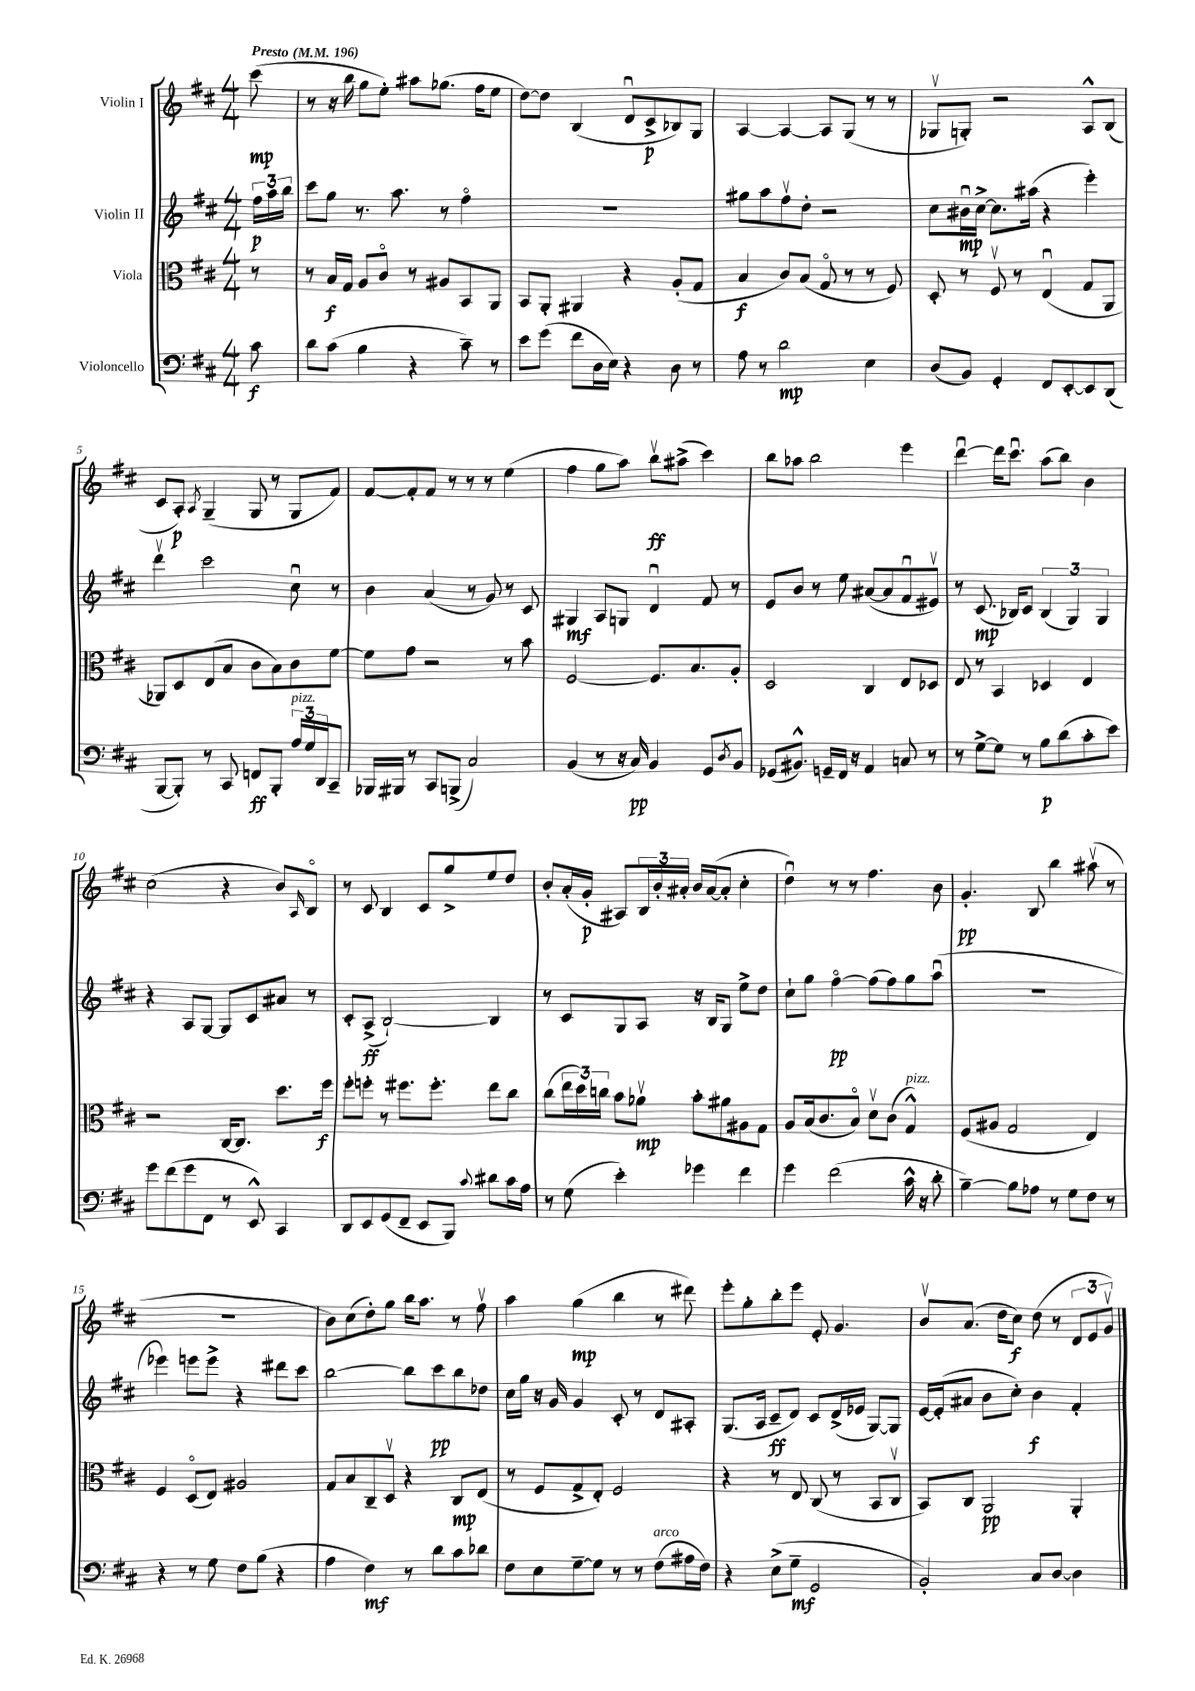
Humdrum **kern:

**kern	**kern	**kern	**kern
*staff4	*staff3	*staff2	*staff1
*clefF4	*clefC3	*clefG2	*clefG2
*k[f#c#]	*k[f#c#]	*k[f#c#]	*k[f#c#]
*M4/4	*M4/4	*M4/4	*M4/4
*MM196	*MM196	*MM196	*MM196
8c#	8r	24ff#	(8ccc#
.	.	24aa	.
.	.	24bb	.
=	=	=	=
8d	8r	8ccc#	8r
(8c#	16B	8gg	16r
.	16G	.	16bb
4B	8A	8.r	8gg
.	8c#o	.	8ee')
.	.	8.aa	.
4r	8r	.	8aa#
.	8A#	8r	(8.gg-
8c#~)	8BB	4ff#o	.
.	.	.	16ff#
8r	8AA	.	8ee
=	=	=	=
8e	8BB	1r	[8dd)
(8g	8AA'	.	8dd]
8f#	4AA#	.	(4B
16D	.	.	.
16E)	.	.	.
4r	4r	.	8du
.	.	.	8c#^
8D	(8A'	.	8B-)
8r	8G	.	8G
=	=	=	=
8A	4B	8gg#	[4A
8r	.	8aa	.
2d	8c#)	8ff#v	4A_
.	(8B	8dd'	.
.	8Go	2r	8A]
.	8r	.	(8G
4E	8r	.	8r
.	8F#)	.	8r
=	=	=	=
(8D	8D'	8cc#	8G-v
8BB)	8r	16b#u	8G')
.	.	[16cc#^	.
4GG'	8F#v	8.cc#]	2r
.	8r	.	.
.	.	(16aa#	.
8FF#	(4Eu	4r	.
[8EE'	.	.	.
8EE]	8G	4eee')	8A^^
(8DD	8AA	.	(8B
=	=	=	=
[8BBB	8AA-)	4dddv	8c#
8BBB'])	8D	.	8A')
.	.	.	8qA
8r	(8E	2ccc#	(4G~
8CC#	8B	.	.
8FF	8c#	.	8G
8BBB'	8B)	.	8r
24A	8c#	8cc#u	8G
24G	.	.	.
24DD	.	.	.
8CC#~	[8f#	8r	8f#)
=	=	=	=
16BBB-	8f#]	4b	[8f#
16BBB#	.	.	.
8r	8g	.	8f#']
8CC#	2r	(4a	8f#
(8BBB^	.	.	8r
2C#)	.	8r	8r
.	.	8g)	8r
.	8r	8r	(4ee
.	8b	8c#	.
=	=	=	=
(4BB	[2F#	4G#	4ff#
8r	.	8A	8gg
16r	.	8G	8aa)
16C#)	.	.	.
4BB	8.F#]	4du	8bbv
.	.	.	(8aa#^
.	8.B	.	.
8GG	.	8f#	4ccc#)
8qD	.	.	.
8BB	8A'	8r	.
=	=	=	=
(8GG-	2D	8e	8bb
8.BB#^^)	.	8b	8aa-
.	.	8r	2bb
16GG~	.	.	.
16FF#	.	8ee	.
16r	.	.	.
4AA	4C#	([8a#	.
.	.	8a#]	.
8C	8E	8f#u	4eee
8r	8D-	8e#v)	.
=	=	=	=
8r	8E	8r	[4dddu
[8G^	8r	(8.c#	.
8G]	4BB	.	16ddd]
.	.	16B-)	8.ccc#u
8r	.	8c#	.
8B	4D-	(6B-	(8aa
(8d	.	.	8bb)
.	.	6G)	.
8c#'	4E	.	4b
.	.	6G	.
8e)	.	.	.
=	=	=	=
8g	2r	4r	(2cc#
(8f#	.	.	.
8g	.	8A	.
8FF#	.	[8G	.
8r	[16C#	8G]	4r
.	8.C#]	.	.
8EE^^)	.	8c#	.
4CC#	8.dd	8a#	8b)
.	.	.	16qqA
.	.	8r	8Bo
.	16ff#	.	.
=	=	=	=
8DD	8ff#'	8c#'	8r
8EE	8ff'	(8A^	8c#
(8GG	8r	[2B`)	4B
8FF#~	8.ff#	.	.
8EE	.	.	8c#
.	8.ff#'	.	.
8BBB)	.	.	8gg^
8qqc#	.	.	.
8d#	8ee	4B]	8ee
16c#	8cc#	.	8dd
16A	.	.	.
=	=	=	=
8r	(8cc#	8r	8b'
(8G	24ee	8c#	(16a'
.	24dd)	.	.
.	.	.	16g'
.	24cc	.	.
4e')	8b	8G	8A#)
.	8a-v	8A	24B
.	.	.	24b'
.	.	.	24a#'
4g-	8b'	16r	16b
.	.	16B	([16a#
.	8a#	8G	8a#']
4f#	8A#	8ee^	4cc#'
.	8G	8dd	.
=	=	=	=
4g	8A	8cc#`	4ddu)
.	(16B	8gg	.
.	8.c#	.	.
(2f#	.	[4ff#o	8r
.	8Bo)	.	8r
.	8dv	(8ff#]	4.ff#
.	(8c#	8ff#)	.
16c#^^	4G^^)	8gg	.
16r	.	.	.
8d'	.	(8aau	8b
=	=	=	=
[4B~)	(8F#	1r	4.g'
.	8A#	.	.
8B]	2G	.	.
8A-	.	.	8B
8r	.	.	4bb
8G	.	.	.
8F#	4E)	.	(8aa#v
8r	.	.	8r
=	=	=	=
4r	4F#	4eee-)	1r
8r	(8Do	8eee	.
8G	8E)	8eee^	.
8F#	2A#	4r	.
(8B	.	.	.
4r	.	8ddd#	.
.	.	8ccc#	.
=	=	=	=
4A	8G	[2bb	8b)
.	8B	.	(8cc#
4F#)	8C#~	.	8dd')
.	8Dv	.	8gg
8r	4r	8bb]	16bb
.	.	.	8.aa
8d	.	8ccc#	.
8c#	8C#	8bb	8r
8d-	(8E	8dd-	8ff#v
=	=	=	=
8F#	8r	16cc#	4aa
.	.	16gg	.
8E	8F#	16r	.
.	.	16g	.
[8G~	8G^	4g	(4gg
8G]	8E')	.	.
8r	2F#	8c#'	4bb
8r	.	8r	.
(8F#	.	8d	8r
16A#	.	8A#'	8ddd#)
16F#)	.	.	.
=	=	=	=
4r	4r	(8.G	8eee'
.	.	.	8gg'
.	.	16A	.
(8E^	8r	8c#~	8bb'
8G~	8E	8d)	8eee
2GG	(8C#	8c#	8e'
.	8r	(16d^	4.g
.	.	16e-	.
.	8BB	[8G)	.
.	8C#v	8G]	.
=	=	=	=
2BB')	8BB)	[16e	8bv
.	.	(16e']	.
.	8C#	8a#	(8.a
.	2AA	8b	.
.	.	.	16dd
.	.	8cc#')	8cc#)
8C#	.	4b	(8dd
[8D	.	.	8r
4D]	4AA'	4f#'	12d
.	.	.	12e
.	.	.	12gv)
==	==	==	==
*-	*-	*-	*-
